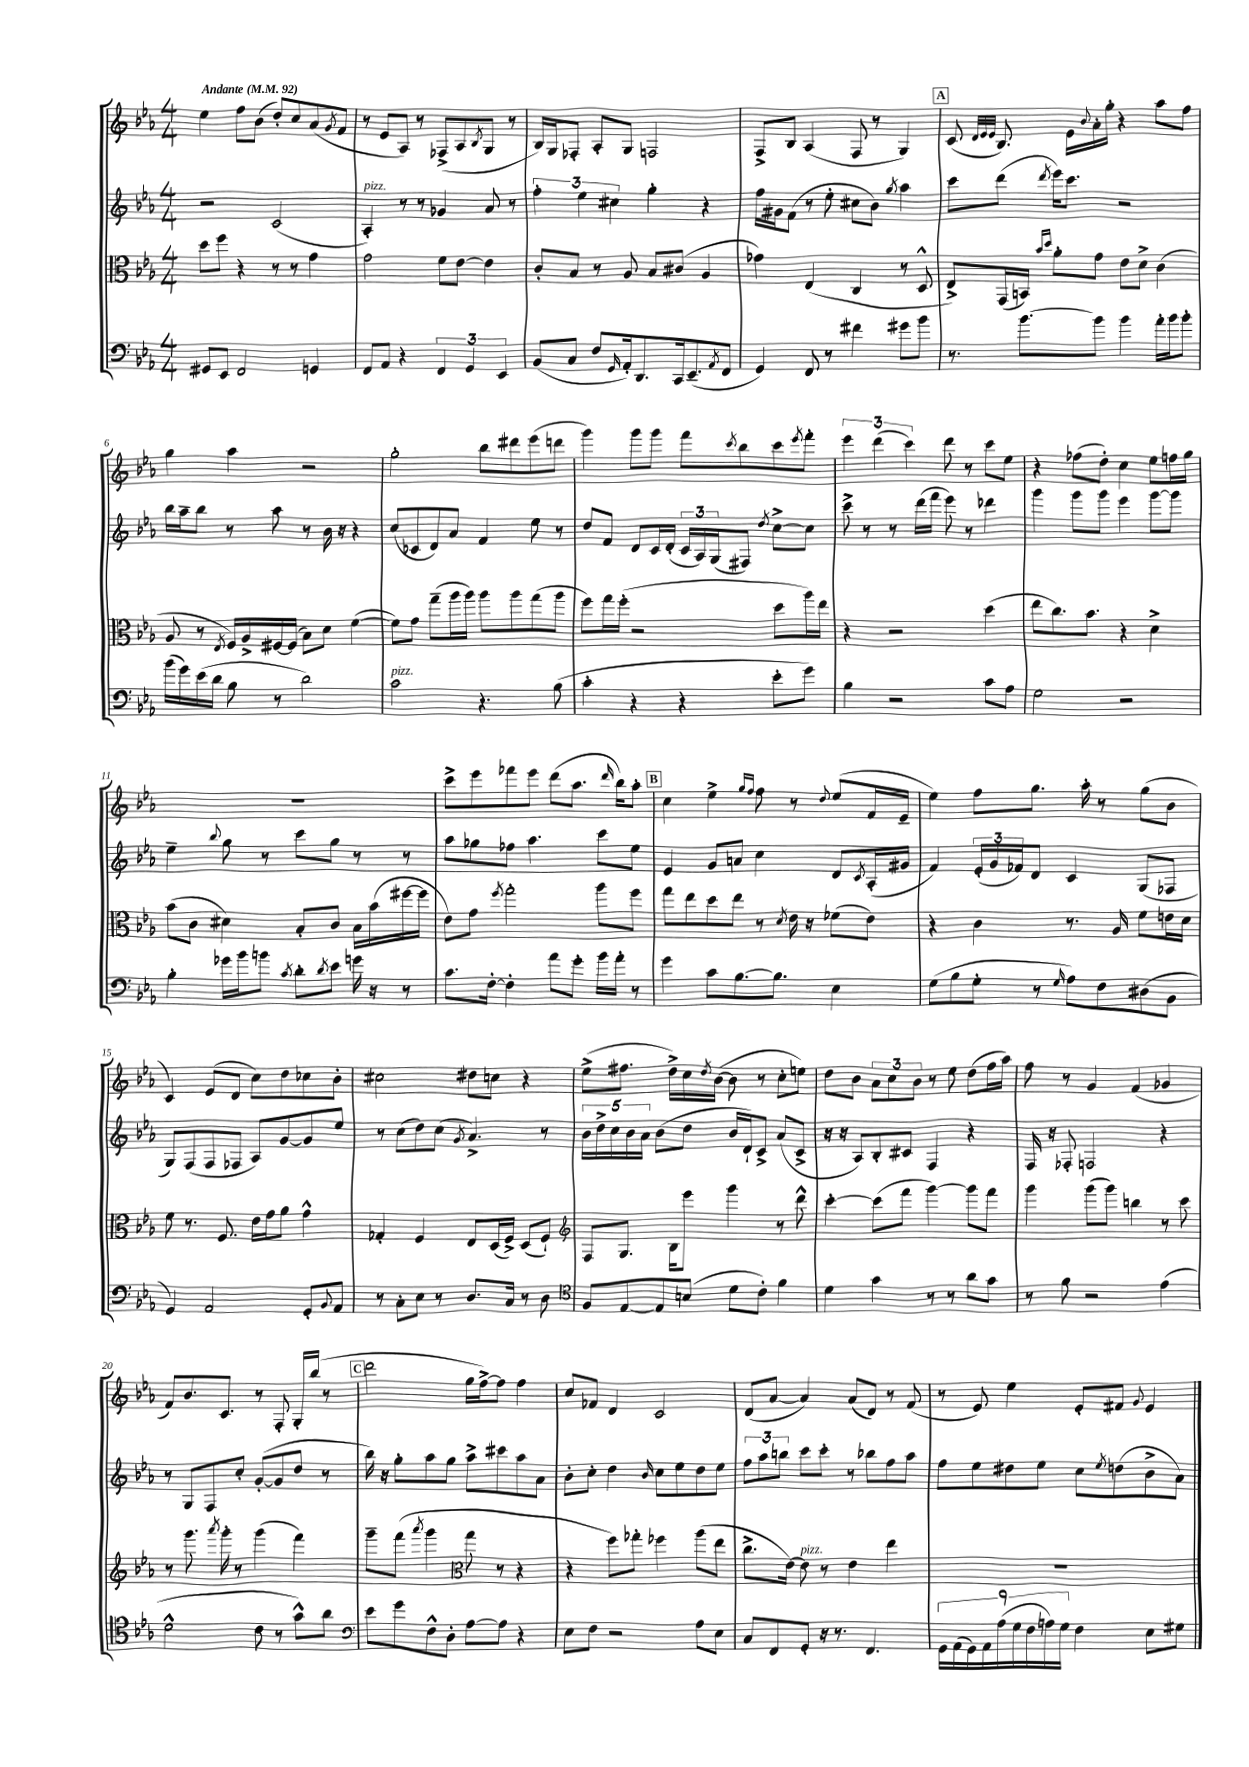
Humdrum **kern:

**kern	**kern	**kern	**kern
*staff4	*staff3	*staff2	*staff1
*clefF4	*clefC3	*clefG2	*clefG2
*k[b-e-a-]	*k[b-e-a-]	*k[b-e-a-]	*k[b-e-a-]
*M4/4	*M4/4	*M4/4	*M4/4
*MM92	*MM92	*MM92	*MM92
8GG#/L	8dd\L	2r	4ee-\
8EE-/J	8ff\J	.	.
2FF/	4r	.	8ff\L
.	.	.	(8b-\J
.	8r	(2c/	8dd'/L)
.	8r	.	8cc/
4GG/	4g\	.	(8a-/
.	.	.	8qg/
.	.	.	8f/J
=	=	=	=
8FF/L	2g\	4A-'/)	8r
8AA-/J	.	.	8e-/L
4r	.	8r	8A-/J)
.	.	8r	8r
6FF/	8f\L	4g-/	(8F-^/L
.	[8e-\J	.	8A-/
6GG/	.	.	.
.	.	.	8qB-/
.	4e-\]	8a-/	8G/J
6EE-/	.	.	.
.	.	8r	8r
=	=	=	=
(8BB-/L	8c'/L	6ff'\	16B-/LL)
.	.	.	16G/J
8C/J	8B-/J	.	8F-'/J
.	.	6ee-\	.
8F/L	8r	.	8A-'/L
.	.	6cc#\	.
16qqGG/	.	.	.
16AA-'/k)	8A-/	.	8G/J
8.DD/	.	.	.
.	8B-/L	4gg'\	2F/
16CC/k	(8c#/J	.	.
(8.EE-~/	.	.	.
.	4A-/	4r	.
8qAA-/	.	.	.
8FF/J	.	.	.
=	=	=	=
4GG/)	4g-\)	16ff\LL	8F^/L
.	.	16g#\J	.
.	.	(8f\J	8B-/J
8FF/	(4E-/	8r	(4A-/
8r	.	8ee-'\	.
4f#\	4C/	8cc#\L	8F/
.	.	8b-\J)	8r
.	.	8qgg/	.
8g#\L	8r	4aa-\	4G/)
8b-\J	8D^^/	.	.
=	=	=	=
8.r	8E-^/L)	8ccc\L	(8c/
.	.	.	32qqd/LLL
.	.	.	32qqe-/
.	.	.	32qqe-/JJJ
.	(16GG/L	(8ddd\J	8.B-/)
[8.b-\L	16BB/JJ)	.	.
.	16qqb-/LL	.	.
.	16qqdd/JJ	8qddd/	.
.	8a-'\L	16eee-\LK)	.
.	.	8.ccc\J	16e-\LL
.	.	.	8qqb-/
8b-\]J	8g\J	.	16a-'\
.	.	.	16gg'\JJ
4b-\	8e-\L	2r	4r
.	8d^\J	.	.
16a-'\LL	(4c\	.	8aa-\L
16b-\J	.	.	.
8b-'\J	.	.	8ff\J
=	=	=	=
(16b-\LL	8A-/	16bb-\LL	4gg\
16g\)	.	16aa-~\J	.
(16e-\	8r	8bb-\J	.
16d\JJ	.	.	.
.	8qE-/	.	.
8B-\	16F/LL)	8r	4aa-\
.	16A-^/	.	.
8r	[16F#/	8aa-\	.
.	(16F#/]JJ	.	.
2d\)	8B-\L)	8r	2r
.	8d\J	16b-\	.
.	.	16r	.
.	([4f\	4r	.
=	=	=	=
2c\	8f\]L)	(8cc/L	2gg'\
.	8g\J	8c-/	.
.	(8gg~\L	8d/)	.
.	16aa-\L	8a-/J	.
.	16aa-\JJ)	.	.
4.r	8aa-\L	4f/	8bb-\L
.	8aa-\	.	8ddd#\
.	(8gg\	8ee-\	(8eee-\
(8B-\	8aa-\J	8r	8ddd\J
=	=	=	=
4c'\	8ff\L)	8dd/L	4ggg\)
.	16gg\L	8f/J	.
.	(16ff'\JJ	.	.
4r	2r	8d/L	8ggg\L
.	.	16c/L	8ggg\J
.	.	(16d'/JJ	.
4r	.	24c/LL	8fff\L
.	.	24A-/)	.
.	.	(24G/J	.
.	.	.	8qccc/
.	.	8F#/J)	8bb-\
.	.	8qdd/	.
8e-'\L	8dd\L	[8cc^\L	8ccc\
.	.	.	8qeee-/
8g\J)	16aa-\L)	8cc\]J	8fff'\J
.	16ee-\JJ	.	.
=	=	=	=
4B-\	4r	8ccc^\	6eee-\
.	.	8r	.
.	.	.	(6ddd\
2r	2r	8r	.
.	.	.	6ccc\)
.	.	(16ddd\LL	.
.	.	16fff\JJ	.
.	.	8eee-\)	8ddd\
.	.	8r	8r
8c\L	(4dd\	4ddd-\	8ccc\L
8A-\J	.	.	8ee-\J
=	=	=	=
2G\	8ee-\L	4ggg\	4r
.	8.cc\)	.	.
.	.	8ggg\L	(8ff-\L
.	8.b-\J	.	.
.	.	8ggg\J	8dd'\J)
2r	4r	4eee-\	4cc\
.	4d^\	[8ggg\L	8ee-\L
.	.	8ggg\]J	16ff\L
.	.	.	16gg\JJ
=	=	=	=
4B-'\	(8b-\L	4ee-~\	1r
.	8c\J	.	.
.	.	8qqbb-/	.
16g-\LL	4d#\)	8gg\	.
16b-\J	.	.	.
8b\J	.	8r	.
8qc/	.	.	.
8d'\L	8B-'/L	8ccc\L	.
8qd/	.	.	.
8e-\J	8c/J	8gg\J	.
16g\	16B-\LL	8r	.
16r	(16b-\	.	.
8r	[16ff#\	8r	.
.	16ff#\]JJ	.	.
=	=	=	=
8.c\L	8e-\L)	8aa-\L	8ccc^\L
.	8g\J	8gg-\	8eee-\
[16F'\Jk	.	.	.
.	8qff/	.	.
4F'\]	2gg'\	8ff-\J	8fff-\
.	.	4.aa-\	8eee-\J
8a-\L	.	.	(8ddd\L
8g'\J	.	.	8.aa-\J
16b-\LL	8aa-\L	8ccc\L	.
.	.	.	16qqddd/
16a-'\JJ	.	.	16bb-\LK)
8r	8ff\J	8ee-\J	8aa-'\J
=	=	=	=
4g\	8gg\L	4e-/	4cc\
.	8ee-\	.	.
8c\L	8dd\	8g/L	4ee-^\
[8.B-\	8ee-\J	8a/J	.
.	.	.	16qqgg/LL
.	.	.	16qqff/JJ
.	8r	4cc\	8ff\
8.B-\]J	.	.	.
.	8qd/	.	.
.	16e-\	.	8r
.	16r	.	.
.	.	.	8qqdd/
4E-\	(8f-\L	8d/L	(8ee-/L
.	.	8qc/	.
.	8e-\J)	(16A-'/L	16f/L
.	.	16g#/JJ	16e-~/JJ
=	=	=	=
(8G\L	4r	4f/)	4ee-\)
8B-\	.	.	.
8G'\J	4c\	(24e-'/LL	8ff\L
.	.	24g/	.
.	.	24f-/J)	.
8r	.	8d/J	8.gg\J
16qqG/	.	.	.
8A-\L)	8.r	4c/	.
.	.	.	16aa-'\
8F\	.	.	8r
.	16A-/	.	.
(8D#\	8f\L	(8G/L	(8gg\L
8BB-\J	16e\L	8F-/J	8b-\J
.	16d\JJ	.	.
=	=	=	=
4GG/)	8f\	8G/L)	4c/)
.	8.r	(8F/	.
2AA-/	.	8F/	(8e-/L
.	8.F/	.	.
.	.	8F-/J	8d/J
.	16e-\LL	8A-/L)	8cc\L)
.	16g\J	.	.
.	8a-\J	[8g/	8dd\
8GG'/L	4g^^\	8g/]	8cc-\
8qqBB-/	.	.	.
8AA-/J	.	8ee-/J	8b-'\J
=	=	=	=
8r	4G-'/	8r	2cc#\
8C'\L	.	(8cc\L	.
8E-\J	4F/	8dd\)	.
8r	.	(8cc\J	.
.	.	8qg/	.
8.D/L	8E-/L	4.a-^/)	8dd#\L
.	(16D/L	.	8cc\J
16C/Jk	16F^/JJ)	.	.
8r	(8D/L	.	4r
8D\	8F`/J)	8r	.
=	=	=	=
*clefC4	*clefG2	*	*
8F/L	8F/L	20b-\LL	(8ee-^\L
.	.	20dd^\	.
.	.	20cc\	.
[8E-/	8.G/J	.	8.ff#\J
.	.	20b-\	.
.	.	20a-\JJ	.
8E-/]	.	(8b-\L	.
.	16B-\LK	.	16dd^\LL)
(8B/J	8eee-\J	8dd\J	16cc\
.	.	.	8qdd/
.	.	.	([16b-\JJ
8d\L	4ggg\	16b-/LL	8b-\]
.	.	16d`/J)	.
8c'\J)	.	8c^/J	8r
4f\	8r	(8a-/L	8cc'\L
.	8ddd^^\	8c^/J	8ee\J)
=	=	=	=
4d\	[4ccc'\	16r	8dd\L
.	.	16r	.
.	.	8A-/L)	8b-\J
4g\	(8ccc\]L	8B-'/	12a-\L
.	.	.	12cc\
.	8fff\J	8c#/J	.
.	.	.	12b-\J
8r	[4ggg\)	4F/	8r
8r	.	.	8ee-\
8a-\L	8ggg\]L	4r	(8dd\L
8g\J	8fff\J	.	16ff\L
.	.	.	16aa-\JJ)
=	=	=	=
8r	4ggg\	16F/	8ff\
.	.	16r	.
8f\	.	8F-'/	8r
2r	(8ggg\L	2F/	4g/
.	8ggg\J)	.	.
.	4bb\	.	(4f/
(4e-\	8r	4r	4g-/
.	8ccc\	.	.
=	=	=	=
2d^^\	8r	8r	8f/L)
.	8.ggg\	8G/L	8.b-/
.	.	8F/	.
.	8qaaa-/	.	.
.	16ggg'\	.	8.c/J
.	8r	8cc'/J	.
8c\	(4ggg\	([8g'/L	8r
8r	.	8g/]	8F'/
8g^^\L)	4fff\)	8dd/J	16G'/LL
.	.	.	(16bb-/JJ
8a-\J	.	8r	8r
=	=	=	=
*clefF4	*	*	*
8e-\L	8ggg~\L	16bb-\)	2ddd\
.	.	16r	.
8g\	(8fff\J	8gg'\L	.
.	8qaaa-/	.	.
8F^^\	4ggg\	8aa-\	.
8D'\J	.	8gg\J	.
*	*clefC3	*	*
[8A-\L	8gg\	8aa-^\L	16gg\LL
.	.	.	[16ff^\J)
8A-\]J	8r	8ccc#\	8ff\]J
4r	4r	8aa-\	4ff\
.	.	8a-\J	.
=	=	=	=
8E-\L	4r	8b-'\L	8cc/L
8F\J	.	8cc'\J	8f-/J
2r	8ff\L)	4dd\	4d/
.	8gg-'\J	.	.
.	.	16qqb-/	.
.	4ff-\	8cc\L	2c/
.	.	8ee-\	.
8A-\L	(8aa-\L	8dd\	.
8E-\J	8ee-\J	8ee-\J	.
=	=	=	=
8C/L	8.cc^\L	12ff\L	(8d/L
.	.	12aa-\	.
8FF/	.	.	[8a-/J
.	.	12bb\J	.
.	[16e-\Jk)	.	.
8GG'/J	8e-\]	8ccc\L	4a-/])
16r	8r	8ccc'\J	.
8.r	.	.	.
.	4e-\	8r	(8a-/L
4.FF/	.	8bb-\L	8d/J)
.	4ee-\	8ff\	8r
.	.	8aa-\J	(8f/
=	=	=	=
18GG\LL	1r	8ff\L	8r
(18AA-\	.	.	.
18GG\)	.	.	.
.	.	8ee-\	8e-/)
18AA-\	.	.	.
(18A-\	.	.	.
.	.	8dd#\	4ee-\
18G\	.	.	.
18F\	.	.	.
.	.	8ee-\J	.
18A\)	.	.	.
18G\JJ	.	.	.
4F\	.	8cc\L	8e-'/L
.	.	8qee-/	.
.	.	(8dd\	8f#/J
.	.	.	8qqg/
8E-\L	.	8b-^\	4e-/
8G#\J	.	8a-\J)	.
==	==	==	==
*-	*-	*-	*-
